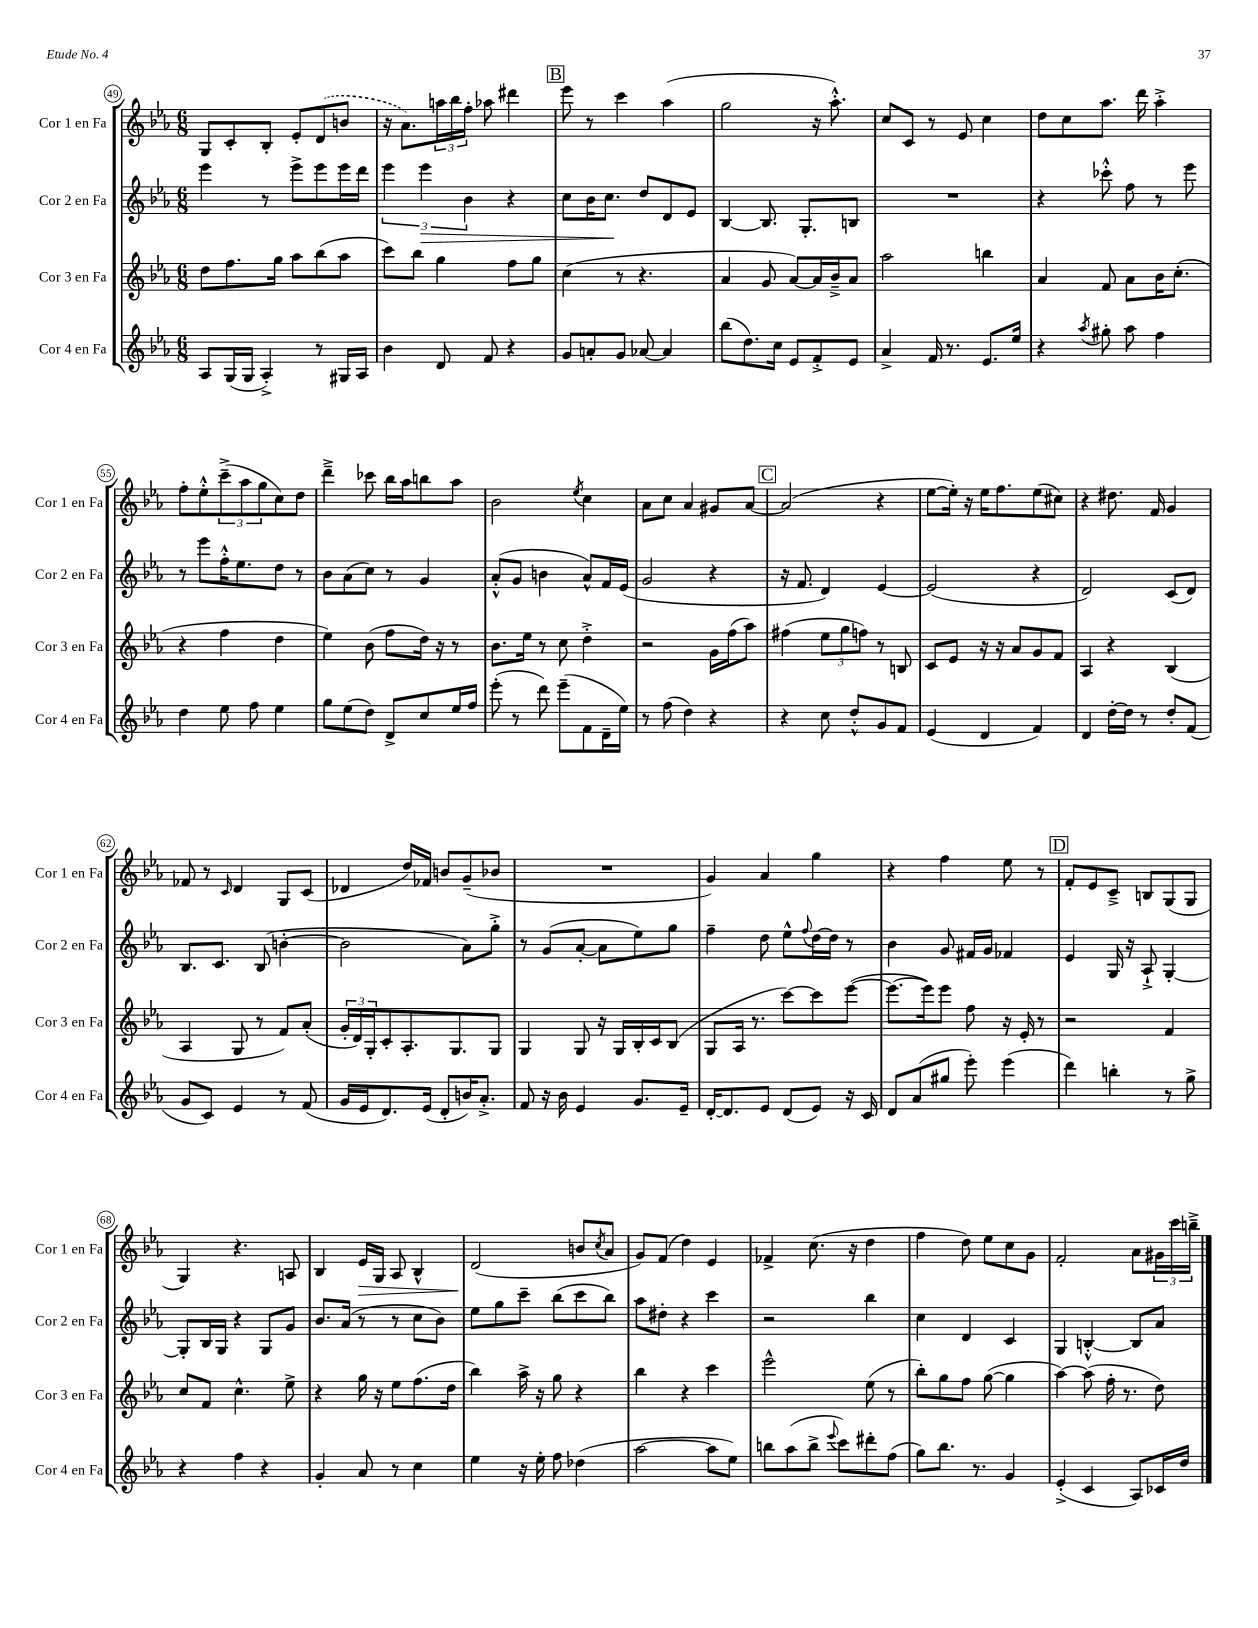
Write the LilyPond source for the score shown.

<<
\new StaffGroup <<
\new Staff = "s0" \with { instrumentName = "Cor 1 en Fa" shortInstrumentName = "Cor 1 en Fa" } {
    \clef treble \key ees \major \numericTimeSignature \time 6/8
    g8 c'8-. bes8-. ees'8-. \once \slurDashed d'8( b'8 |
    r16 aes'8.) \tuplet 3/2 { a''16 bes''16 f''16-. } aes''8 dis'''4 |
    \mark \markup { \box "B" } ees'''8 r8 c'''4 aes''4( |
    g''2 r16 aes''8.-.-^) |
    c''8 c'8 r8 ees'8 c''4 |
    d''8 c''8 aes''8. d'''16 aes''4-.-> |
    f''8-. ees''8-.-^ \tuplet 3/2 { c'''8--->( aes''8 g''8 } c''8) d''8 |
    d'''4---> ces'''8 bes''16 aes''16 b''8 aes''8 |
    bes'2 \acciaccatura { ees''8 } c''4 |
    aes'8 c''8 aes'4 gis'8 aes'8~ |
    \mark \markup { \box "C" } aes'2( r4 |
    ees''8~ ees''16-.) r16 ees''16 f''8. ees''8( cis''8) |
    r4 dis''8. f'16 g'4 |
    fes'8 r8 \grace { c'16 } d'4 g8 c'8( |
    des'4 d''16) fes'16 b'8 g'8--( bes'8 |
    R2. |
    g'4) aes'4 g''4 |
    r4 f''4 ees''8 r8 |
    \mark \markup { \box "D" } f'8-. ees'8 c'8---> b8 g8( g8 |
    g4) r4. a8 |
    bes4 ees'16\> g16 aes8 bes4-^ |
    d'2\!( b'8 \acciaccatura { c''8 } aes'8 |
    g'8) f'8( d''4) ees'4 |
    fes'4-> c''8.( r16 d''4 |
    f''4 d''8) ees''8 c''8 g'8 |
    f'2-. aes'8 \tuplet 3/2 { gis'16 c'''16 b''16---> } \bar "|." |
}
\new Staff = "s1" \with { instrumentName = "Cor 2 en Fa" shortInstrumentName = "Cor 2 en Fa" } {
    \clef treble \key ees \major \numericTimeSignature \time 6/8
    ees'''4 r8 ees'''8-> ees'''8 ees'''16 d'''16 |
    \tuplet 3/2 { ees'''4 ees'''4\> bes'4 } r4 |
    \mark \markup { \box "B" } c''8 bes'16 c''8.\! d''8 d'8 ees'8 |
    bes4~ bes8. g8.-. b8 |
    R2. |
    r4 ces'''8-.-^ f''8 r8 ees'''8 |
    r8 ees'''8 f''16-.-^ ees''8. d''8 r8 |
    bes'8 aes'8( c''8) r8 g'4 |
    aes'8-.-^( g'8 b'4 aes'8-^) f'16 ees'16( |
    g'2 r4 |
    \mark \markup { \box "C" } r16 f'8. d'4) ees'4~ |
    ees'2( r4 |
    d'2) c'8( d'8) |
    bes8. c'8. bes8( b'4~-. |
    b'2 aes'8) g''8-.-> |
    r8 g'8( aes'8~-. aes'8 ees''8) g''8 |
    f''4-- d''8 ees''8-^ \appoggiatura { f''8 } d''16~ d''16 r8 |
    bes'4 g'8 fis'16 g'16 fes'4 |
    \mark \markup { \box "D" } ees'4 g16 r16 aes8-!-> g4~-. |
    g8-. bes16 g16 r4 g8 g'8 |
    bes'8. aes'16( r8 r8 c''8 bes'8) |
    ees''8 g''8 c'''8-- bes''8( c'''8 bes''8) |
    aes''8 dis''8-. r4 c'''4 |
    r2 bes''4 |
    c''4 d'4 c'4 |
    g4 b4~-.-^ b8 aes'8 \bar "|." |
}
\new Staff = "s2" \with { instrumentName = "Cor 3 en Fa" shortInstrumentName = "Cor 3 en Fa" } {
    \clef treble \key ees \major \numericTimeSignature \time 6/8
    d''8 f''8. g''16 aes''8 bes''8( aes''8 |
    c'''8) bes''8 g''4 f''8 g''8 |
    \mark \markup { \box "B" } c''4( r8 r4. |
    aes'4 g'8 aes'8~) aes'16 bes'16---> aes'8 |
    aes''2 b''4 |
    aes'4 f'8 aes'8 bes'16 c''8.-.( |
    r4 f''4 d''4 |
    ees''4) bes'8( f''8 d''16) r16 r8 |
    bes'8. ees''16 r8 c''8 d''4-.-> |
    r2 g'16 f''16( aes''8) |
    \mark \markup { \box "C" } fis''4( \tuplet 3/2 { ees''8 g''8 f''8) } r8 b8 |
    c'8 ees'8 r16 r16 aes'8 g'8 f'8 |
    aes4 r4 bes4( |
    aes4 g8 r8 f'8) aes'8-.( |
    \tuplet 3/2 { g'16-. d'16) g16-. } c'8-. aes8.-. g8. g8 |
    g4 g8 r16 g16 bes16-. c'16 bes8( |
    g8 aes16 r8. c'''8~) c'''8 ees'''8~( |
    ees'''8.~ ees'''16) ees'''8 f''8 r16 ees'16-. r8 |
    \mark \markup { \box "D" } r2 f'4 |
    c''8 f'8 c''4.-^ ees''8-> |
    r4 g''16 r16 ees''8 f''8.( d''16 |
    bes''4) aes''16-> r16 g''8 r4 |
    bes''4 r4 c'''4 |
    ees'''2-^ ees''8( r8 |
    bes''8-.) g''8 f''8 g''8~( g''4 |
    aes''4~) aes''8( f''16-. r8. d''8) \bar "|." |
}
\new Staff = "s3" \with { instrumentName = "Cor 4 en Fa" shortInstrumentName = "Cor 4 en Fa" } {
    \clef treble \key ees \major \numericTimeSignature \time 6/8
    aes8 g16( g16 aes4-.->) r8 gis16 aes16 |
    bes'4 d'8 f'8 r4 |
    \mark \markup { \box "B" } g'8 a'8-. g'8 aes'8~ aes'4 |
    bes''8( d''8.) c''16 ees'8 f'8-.-> ees'8 |
    aes'4-> f'16 r8. ees'8. ees''16 |
    r4 \acciaccatura { aes''8 } gis''8-. aes''8 f''4 |
    d''4 ees''8 f''8 ees''4 |
    g''8 ees''8( d''8) d'8-> c''8 ees''16 f''16 |
    ees'''8-.( r8 d'''8) ees'''8--( f'8 d'16-- ees''16) |
    r8 f''8( d''4) r4 |
    \mark \markup { \box "C" } r4 c''8 d''8-.-^ g'8 f'8 |
    ees'4( d'4 f'4) |
    d'4 d''16~-. d''16 r8 d''8-. f'8( |
    g'8 c'8) ees'4 r8 f'8( |
    g'16 ees'16 d'8.) ees'16( d'8-. b'16) aes'8.-.-> |
    f'8 r16 bes'16 ees'4 g'8. ees'16-- |
    d'16~-. d'8. ees'8 d'8( ees'8) r16 c'16 |
    d'8 aes'8( gis''8 ees'''8-.) ees'''4( |
    \mark \markup { \box "D" } d'''4) b''4-. r8 g''8-> |
    r4 f''4 r4 |
    g'4-. aes'8 r8 c''4 |
    ees''4 r16 ees''16-. f''8 des''4( |
    aes''2~ aes''8 ees''8) |
    b''8 aes''8( b''8-> \appoggiatura { ees'''8 } c'''8) dis'''8-. f''8( |
    g''8) bes''8. r8. g'4 |
    ees'4-.->( c'4 aes8) ces'16 d''16 \bar "|." |
}
>>
>>
\layout { \context { \Score currentBarNumber = #49 \override BarNumber.stencil = #(make-stencil-circler 0.1 0.3 ly:text-interface::print) } }
